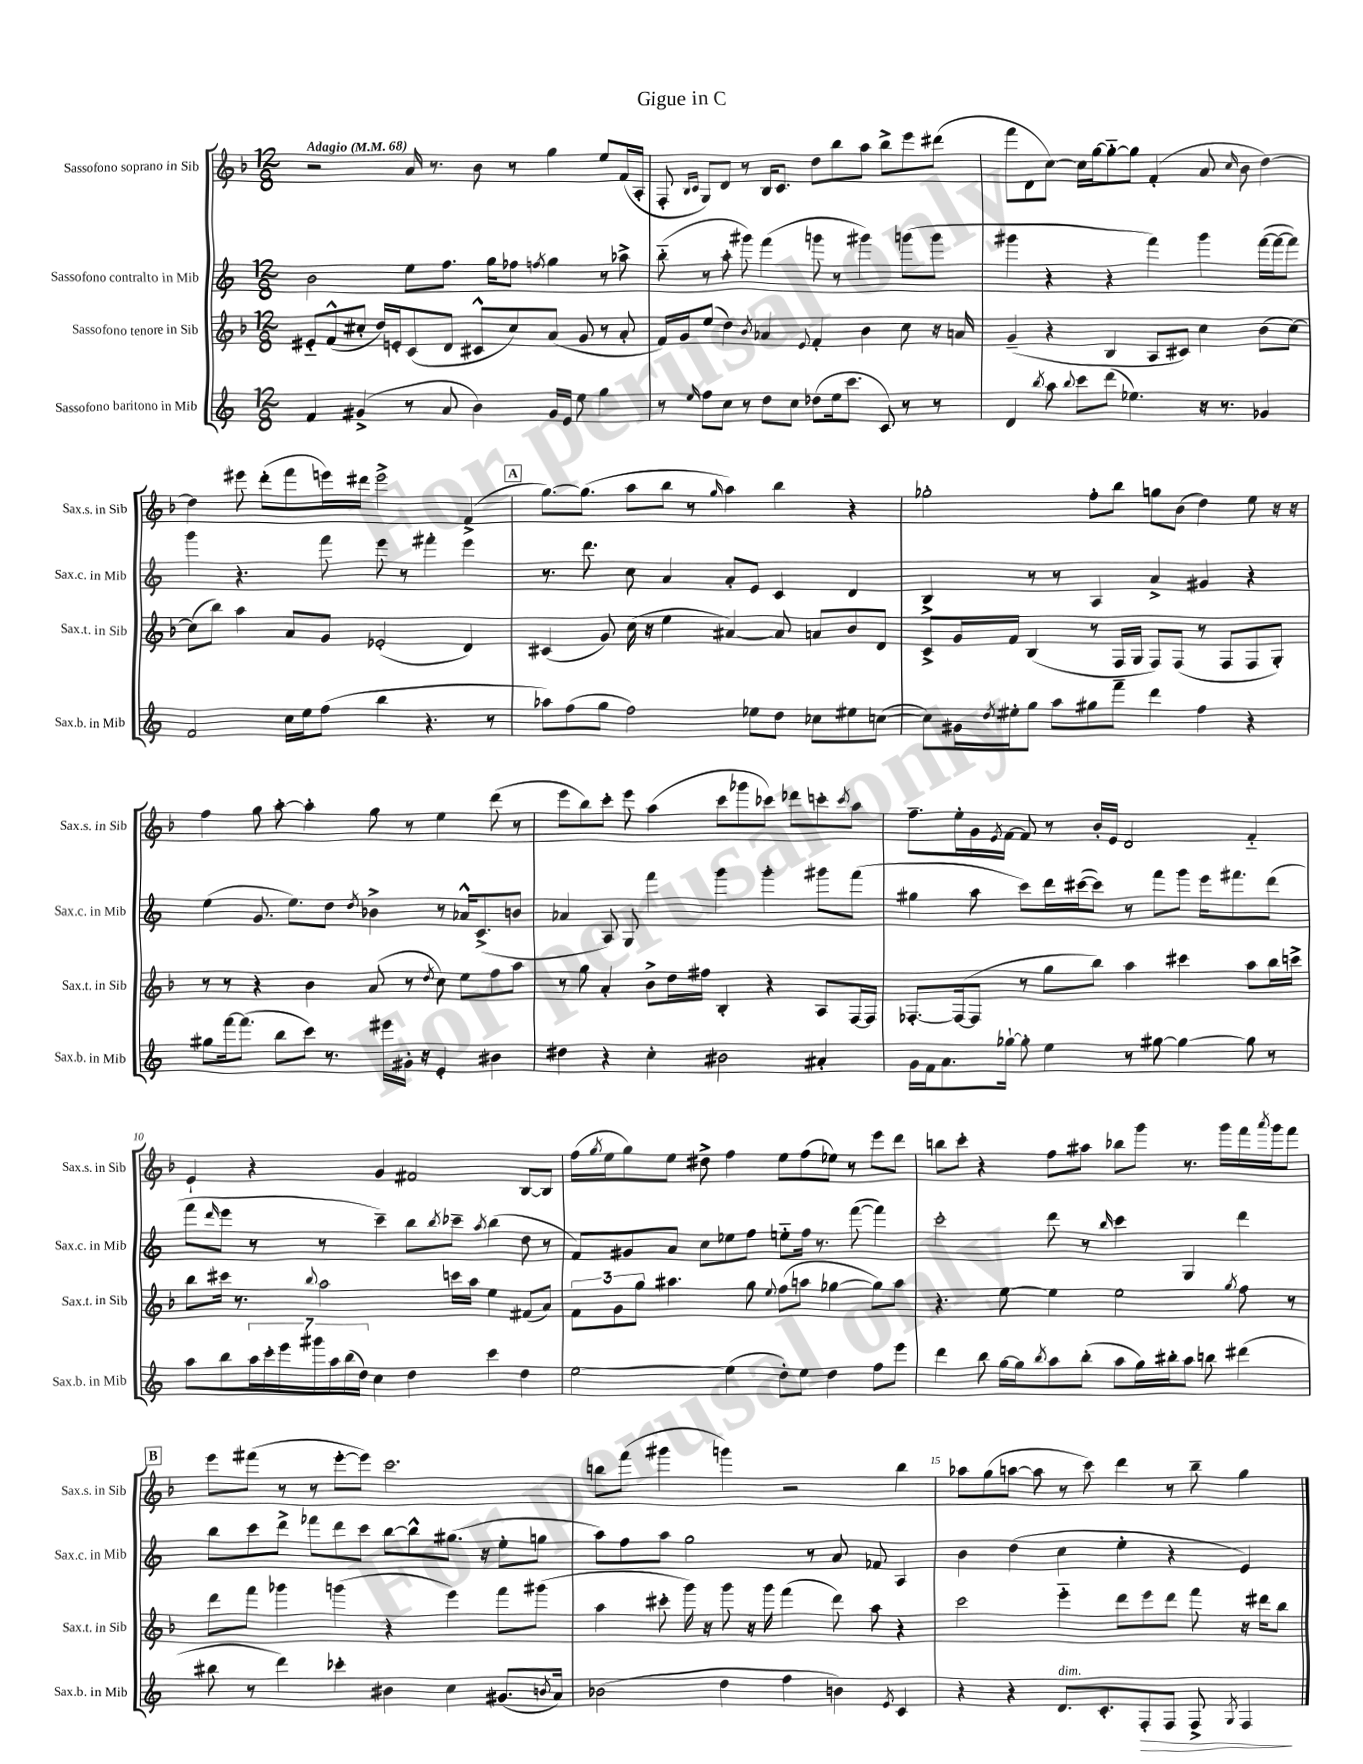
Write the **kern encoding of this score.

**kern	**kern	**kern	**kern
*staff4	*staff3	*staff2	*staff1
*clefG2	*clefG2	*clefG2	*clefG2
*k[]	*k[b-]	*k[]	*k[b-]
*M12/8	*M12/8	*M12/8	*M12/8
*MM68	*MM68	*MM68	*MM68
4f/	8e#'~/L	2b\	2r
.	(8f^^/	.	.
(4g#^/	8cc#'/J	.	.
.	16dd/LL)	.	.
.	16e'/J	.	.
8r	(8c/	8ee\L	16a/
.	.	.	8.r
8a/	8d/J	8.ff\J	.
4b\)	8c#^^/L	.	8b-\
.	.	16gg\LK	.
.	8cc#/)	8ff-\J	8r
.	.	8qff/	.
16g#/LL	(8a/J	4gg\	4gg\
16e/JJ	.	.	.
8ee\	8g/	.	.
4gg\	8r	8r	8ee/L
.	8a'/	8aa-^\	(16f/L
.	.	.	16A'/JJ
=	=	=	=
8r	16f/LL)	(8bb'~\	8F'/
.	16g/J	.	.
.	.	.	16qqB-/LL
16qqee/	.	.	16qqc/JJ
8ff\L	(8ee/J	8r	8G/L)
8cc\J	4dd\)	8aa'\	8d/J
8r	.	8ggg#\)	8r
.	8qb-/	.	.
8dd\L	4a-/	(4fff\	16B-/LK
.	.	.	8.c/J
8cc\J	.	.	.
.	8qqe/	.	.
(8dd-\L	4f'/	8ggg\	8dd\L
16ee\k	.	8r	8bb-\
8.ccc\J	.	.	.
.	4b-\	4ggg#\)	8aa\J
8c/)	.	.	8bb-^\L
8r	8cc\	(8ggg\L	8eee\
8r	16r	8ggg\J	(8ddd#\J
.	16a/	.	.
=	=	=	=
4d/	(4g~/	4ggg#\	8fff\L
.	.	.	8d\
8qbb/	.	.	.
8aa\	4r	4r	[8cc\J)
8qqbb/	.	.	.
8ccc\L	.	.	16cc\]LL
.	.	.	[16gg\J
(8ddd\J	4B-/	4r	8gg'~\_
4.ee-\)	.	.	8gg\]J
.	8A/L	4fff\)	(4f'/
.	8c#/J)	.	.
16r	4cc\	4ggg#\	8a/
8.r	.	.	.
.	.	.	16qqcc/
.	.	.	8b-\
4g-/	(8b-\L	([16fff\LL	[4dd\)
.	.	16fff\_J	.
.	[8cc\J)	8fff\]J)	.
=	=	=	=
2f/	(8cc\]L	4ggg\	4dd\]
.	8bb-\J)	.	.
.	4aa\	4.r	8eee#\
.	.	.	(8ddd'\L
16cc\LL	8a/L	.	8fff\
16ee\J	.	.	.
(8ff\J	8g/J	8fff\	16eee\L)
.	.	.	16ddd#\JJ
4bb\	(2e-'/	8eee\	2eee^\
.	.	8r	.
4.r	.	4fff#'\	.
.	4d/)	4eee\	(4f^/
8r	.	.	.
=	=	=	=
8aa-\L)	(4c#/	8.r	[8.gg\L)
(8ff\	.	.	.
.	.	8.ddd\	(8.gg\]J
8gg\J	8g/)	.	.
2ff\)	(16cc\	8cc\	8aa\L
.	16r	.	.
.	4ee\	4a/	8bb-\J
.	.	.	8r
.	.	.	16qqgg/
.	[4a#/)	8a'/L	4aa\)
8ee-\L	.	8e/J	.
8dd\J	8a#/]	4c/	4bb-\
8cc-\L	8a/L	.	.
8ee#\	8b-/	4d/	4r
([8cc\J	8d/J	.	.
=	=	=	=
8cc\]L)	8c^/L	4B^/	2gg-'\
16g#\L	16g/L	.	.
8qdd/	.	.	.
16ee#'\J	16f/JJ	.	.
8gg\J	(4B-/	8r	.
8aa\L	.	8r	.
8gg#\	8r	4A/	8ff'\L
8fff~\J	16F/LL	.	8bb-\J
.	16G/JJ	.	.
4ddd\	8F/L)	4a^/	8gg\L
.	(8F/J	.	(8b-\J
4ff\	8r	4g#/	4dd\)
.	8F/L	.	.
4r	8F/	4r	8ee\
.	8G'/J)	.	16r
.	.	.	16r
=	=	=	=
8gg#\L	8r	(4ee\	4ff\
[16fff\k	8r	.	.
(8.fff\]J	.	.	.
.	4r	8.g/	8gg\
8bb\L	.	.	[8aa'\
.	.	8.ee\L)	.
8ccc\J)	4b-\	.	4aa'\]
8.r	.	8dd\J	.
.	.	8qdd/	.
.	(8a/	4b-^\	8gg\
16eee#\LL	.	.	.
16g#'\JJ	8r	.	8r
16r	.	.	.
.	8qdd/	.	.
4e'/	8cc\)	8r	4ee\
.	8ee\L	16a-^^/LK	.
.	.	(8.c^/	.
4b#\	8ff\	.	(8ddd\
.	8aa\J	8b/J	8r
=	=	=	=
4dd#\	8r	4a-/	8eee\L
.	8gg\	.	8bb-\)
4r	4a'/	8A/)	8ccc'\J
.	.	8G/	8eee\
4cc'\	8b-^\L	4fff\	(4aa\
.	16dd\L	.	.
.	16ff#\JJ	.	.
2b#\	4B-'/	4ggg\	8ccc\L
.	.	.	8ggg-\
.	4r	4ggg'\	8ccc-\J)
.	.	.	8ddd-\L
4a#'/	8A/L	8ggg#\L	8ccc'\
.	.	.	8qccc/
.	[16F/L	(8fff\J	8aa\J
.	16F/]JJ	.	.
=	=	=	=
16g\LL	[8.F-'/L	4gg#\	8.ff~\L
16f\J	.	.	.
8.a\	.	.	.
.	(16F-/_k	.	16ee'\L
.	8F-/]J	8aa\	16g\
.	.	.	8qe/
[16gg-`\Jk	.	.	[16f\JJ
8gg-'\]	8r	8ccc\L)	8f/]
4ee\	8gg\L	16ddd\L	8r
.	.	([16ccc#\J	.
.	8bb-\J)	8ccc#\]J)	16b-'/LL
.	.	.	16e/JJ
8r	4aa\	8r	2d/
[8gg#\	.	8fff\L	.
4gg#\_	4ccc#\	8ggg\J	.
.	.	16eee\LK	.
.	.	8.fff#\	.
8gg#\]	8aa\L	.	4f'~/
8r	16bb-\L	(8ddd\J	.
.	16ccc^\JJ	.	.
=	=	=	=
8aa\L	8bb-\L	8fff\L	4e`/
.	.	16qqddd/	.
8bb\	16ccc#\Jk	8eee\J	.
.	8.r	.	.
28aa\L	.	8r	4r
28ccc'\	.	.	.
28eee\	.	.	.
28ggg#\	.	.	.
.	8qqbb-/	.	.
.	2aa\	8r	.
28aa\	.	.	.
(28bb\	.	.	.
28dd\JJ)	.	.	.
4cc\	.	4ccc~\)	4g/
4dd\	.	8bb\L	2f#/
.	.	8qbb/	.
.	16ccc\LL	8ccc-~\J	.
.	16aa\JJ	.	.
.	.	8qaa/	.
4ccc\	4ee\	(4bb\	.
4dd\	(8f#/L	8dd\	[8B-/L
.	8a/J)	8r	8B-/]J
=	=	=	=
[2ee\	12f\L	8f/L)	(16ff\LL
.	.	.	8qgg/
.	.	.	16ee\J
.	12g\	.	.
.	.	8g#/	8gg\)
.	12gg\J	.	.
.	4.aa#\	8a/J	8ee\J
.	.	8cc\L	8dd#^\
(4ee\]	.	8ee-\	4ff\
.	8gg\	8ff\J	.
.	8qqee/	.	.
8dd'\L)	(8ff\L	8ee'~\L	8ee\L
8ee\J	8aa\J	16ff\Jk	(8ff\
.	.	8.r	.
4dd\	[4gg-\	.	8ee-\J)
.	.	([8fff\	8r
8ff\L	8gg-\]L)	4fff\])	8eee\L
8eee\J	8aa\J	.	8ddd\J
=	=	=	=
4ddd\	4.r	2ccc'\	8bb\L
.	.	.	8ccc'\J
8bb\	.	.	4r
[16gg\LL	[8ee\	.	.
16gg\]J	.	.	.
8qbb/	.	.	.
8aa\	4ee\]	8ddd\	8ff\L
(8bb'\J	.	8r	8aa#\J
.	.	16qqbb/	.
8aa\L	2ee\	4ccc\	8bb-\L
16gg\L)	.	.	8ggg\J
16bb#'\J	.	.	.
8aa\J	.	4G/	8.r
8bb\	.	.	.
.	.	.	16ggg\LL
.	8qgg/	.	.
(4ddd#\	8ff\	4ddd\	16fff\
.	.	.	8qaaa/
.	.	.	16ggg\J
.	8r	.	8fff\J
=	=	=	=
8bb#\	8ddd\L	8bb\L	8eee\L
8r	8fff\J	8ccc\	(8fff#\J
4ddd\)	4ggg-\	8ddd^\J	8r
.	.	8fff-\L	8r
4ccc-'\	(4ggg\	8ddd\	[8eee'\L
.	.	8ccc\J	8eee\]J)
4b#\	4r	[8bb\L	2.ccc\
.	.	8bb^^\]	.
4cc\	4eee\)	(8.gg#\J	.
.	.	16r	.
(8.g#/L	8fff\L	8ee'\L	.
.	(8ggg#\J	8gg\J	.
8qb/	.	.	.
16a/Jk)	.	.	.
=	=	=	=
(2b-\	4aa\	8aa\L)	8bb\L
.	.	8ff\	(8fff\J
.	8ccc#'\	8aa\J	4ggg#\
.	16ggg\)	2gg\	.
.	16r	.	.
4dd\	8ggg\	.	4ggg\)
.	16r	.	.
.	16ggg\	.	.
4ff\	(4fff\	.	2r
.	.	8r	.
4b\)	8ddd\)	8a/	.
.	8aa\	8f-/	.
8qe/	.	.	.
4c/	4r	4A/	4bb\
=	=	=	=
4r	2ccc\	4b\	8aa-\L
.	.	.	(8gg\
4r	.	(4dd\	[8aa\J
.	.	.	8aa\]
8.d/L	4eee'~\	4cc\	8r
.	.	.	8ccc\)
8.c'/	.	.	.
.	8ddd\L	4ee'\	4ddd\
8F'/	8eee\	.	.
8F/J	8ddd\J	4r	8r
8F^/	8fff\	.	8bb-~\
8qG/	.	.	.
4F/	16r	4e/)	4gg\
.	16ddd#\LK	.	.
.	8bb-\J	.	.
==	==	==	==
*-	*-	*-	*-
